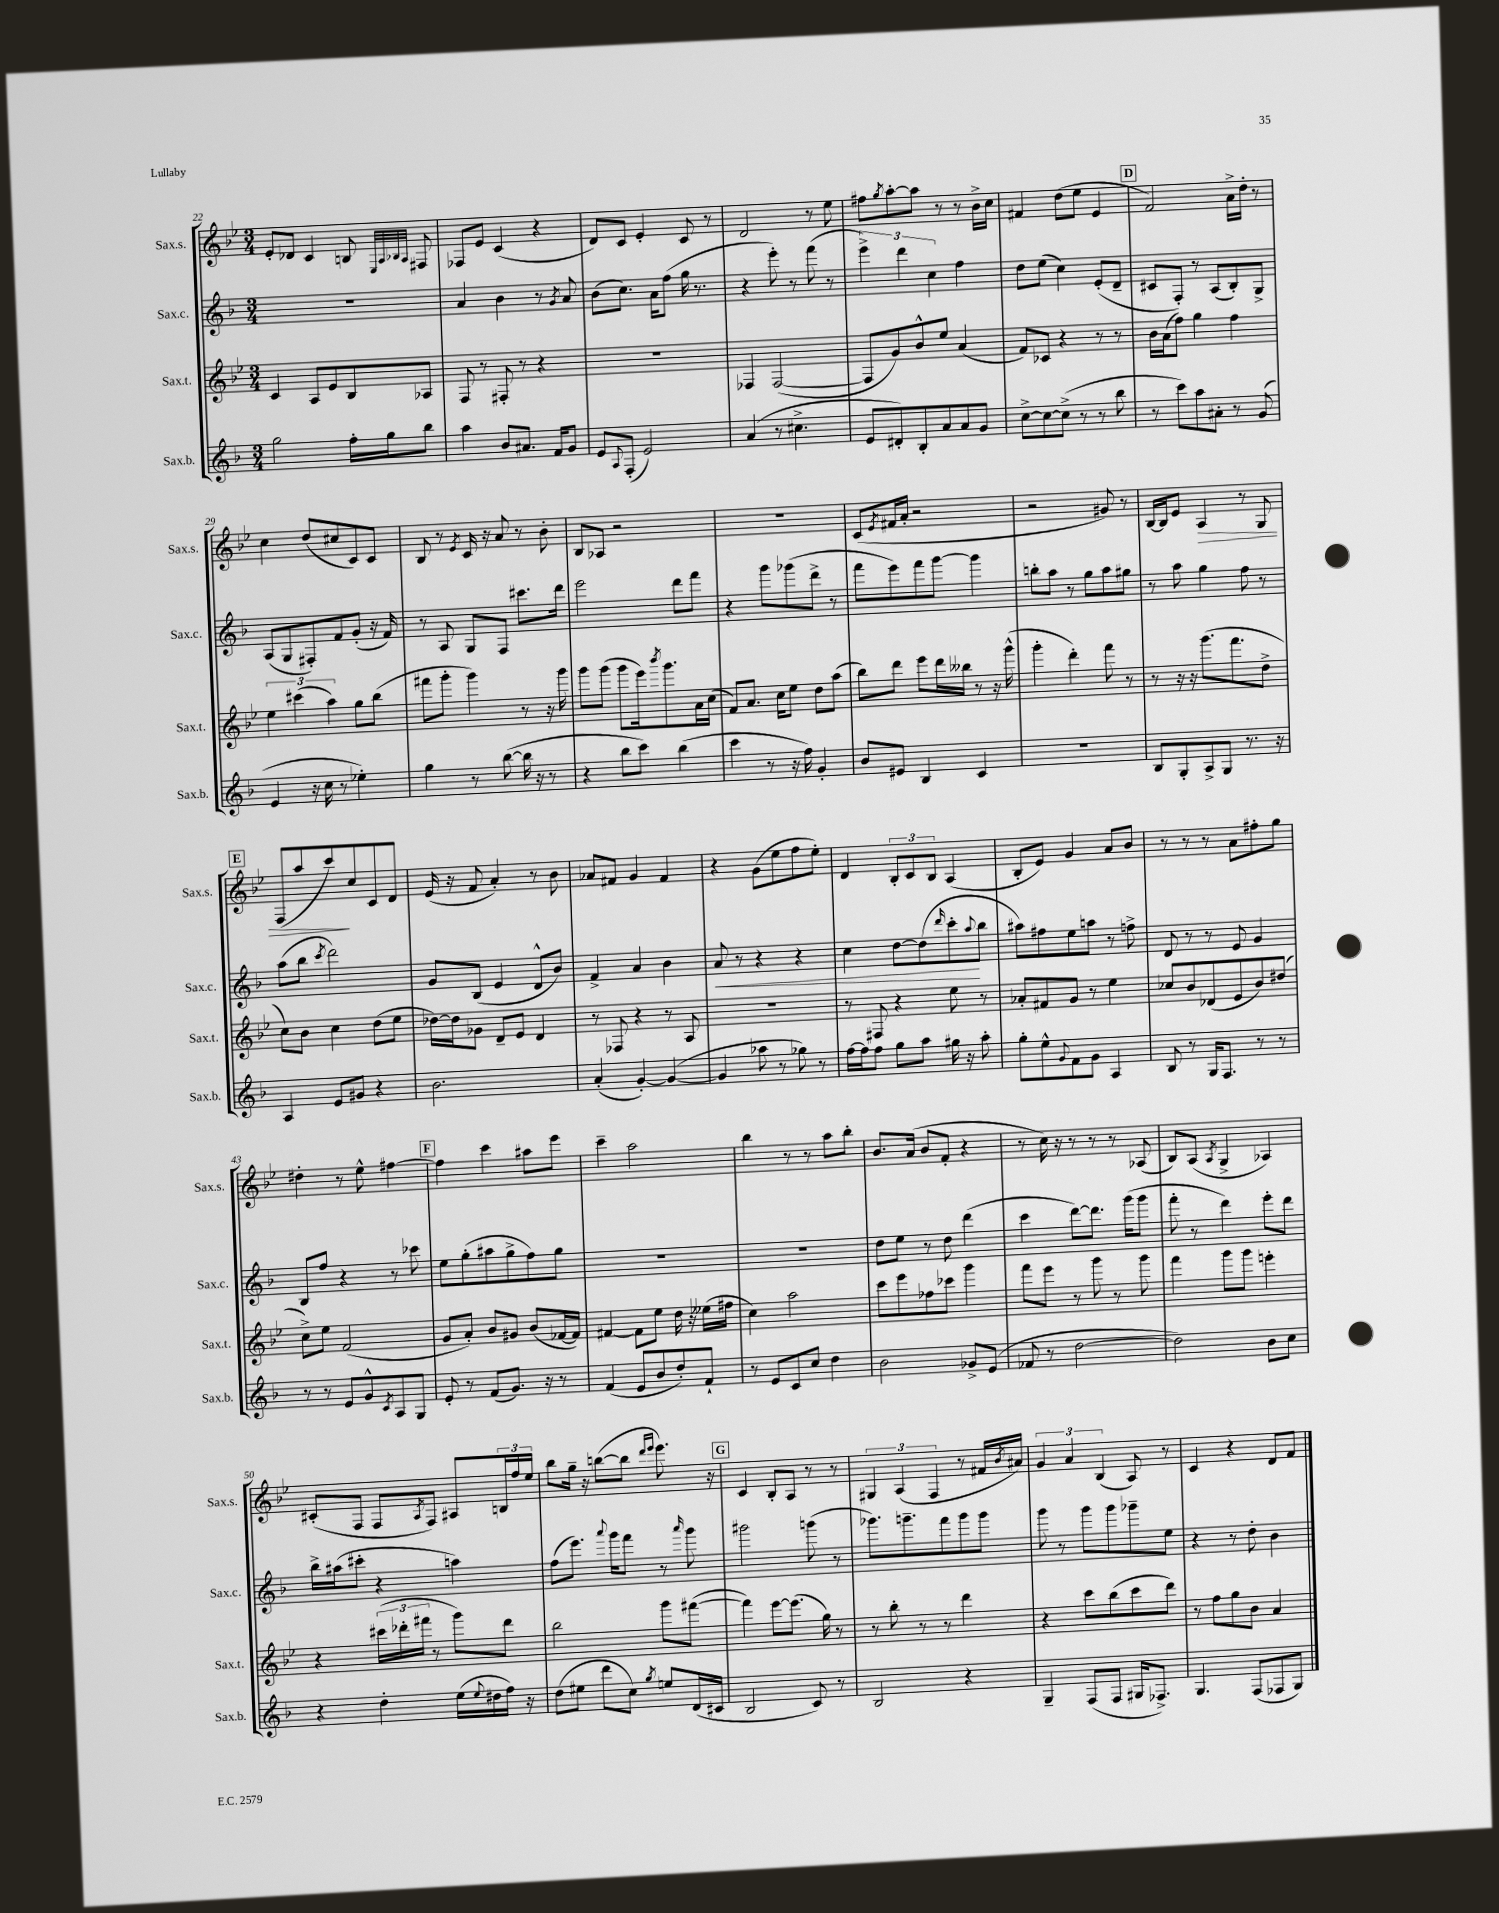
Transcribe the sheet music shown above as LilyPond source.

<<
\new StaffGroup <<
\new Staff = "s0" \with { instrumentName = "Sax.s." shortInstrumentName = "Sax.s." } {
    \clef treble \key bes \major \numericTimeSignature \time 3/4
    ees'8-. des'8 c'4 b8 \grace { ees32 a32 bes32 a32 } fis8 |
    fes8 ees'8 c'4( r4 |
    d'8) c'8 ees'4-. c'8 r8 |
    d'2 r8 ees''8 |
    fis''8 \acciaccatura { g''8 } a''8~-. a''8 r8 r8 bes'16-> c''16 |
    fis'4 d''8( ees''8 ees'4 |
    \mark \markup { \box "D" } f'2) a'16-> d''16-. r8 |
    c''4 d''8( cis''8 c'8) c'8 |
    bes8 r8 \acciaccatura { ees'8 } c'16 r16 a'8 r8 bes'8-. |
    bes8 aes8 r2 |
    R2. |
    c'8( \acciaccatura { ees'8 } fis'16 a'16-. r2 |
    r2 gis'8) r8 |
    bes16~ bes16 ees'8 a4\> r8 g8 |
    \mark \markup { \box "E" } f8( a''8 c'''8\!) c''8 c'8 d'8 |
    ees'16( r16 f'8 a'4-.) r8 bes'8 |
    aes'8 fis'8 g'4 fis'4 |
    r4 g'8( ees''8 f''8 ees''8-.) |
    d'4 \tuplet 3/2 { bes8-. c'8 bes8 } a4( |
    bes8-. ees'8) g'4 a'8 bes'8 |
    r8 r8 r8 a'8 fis''8-. g''8 |
    dis''4-. r8 ees''8-^ fis''4~ |
    \mark \markup { \box "F" } fis''4 c'''4 ais''8 ees'''8 |
    c'''4-- a''2 |
    bes''4 r8 r8 a''8 bes''8-. |
    bes'8. a'16( bes'8 f'8-. r4 |
    r8 c''16) r16 r8 r8 r8 aes8( |
    bes8) a8( \acciaccatura { a8 } g4-> aes4) |
    cis'8-.( f8 f8 \acciaccatura { a8 } f8) ais8 \tuplet 3/2 { b16 f''16 ees''16 } |
    bes''8 g''16-- r16 b''8~( b''8 \grace { d'''16 ees'''16 } ees'''8.) r16 |
    \mark \markup { \box "G" } c'4 bes8-. a8 r8 r8 |
    \tuplet 3/2 { gis4 a4( f4 } r8 fis'16 \acciaccatura { bes'8 } ais'16) |
    \tuplet 3/2 { g'4 a'4 bes4( } a8) r8 |
    c'4 r4 d'8 f'8 \bar "|." |
}
\new Staff = "s1" \with { instrumentName = "Sax.c." shortInstrumentName = "Sax.c." } {
    \clef treble \key f \major \numericTimeSignature \time 3/4
    R2. |
    a'4 bes'4 r8 \acciaccatura { g'8 } a'8 |
    bes'8( c''8.) a'16 f''8( g''16 r8. |
    r4 e'''8-.) r8 f'''8( r8 |
    \tuplet 3/2 { e'''4->) d'''4 c''4 } f''4 |
    d''8 e''8( c''4) e'8-.( d'8-- |
    \mark \markup { \box "D" } cis'8 f8-.) r8 a8( bes8-.) g8-> |
    a8( g8 fis8-.) f'8 g'8-.( r16 f'16) |
    r8 a8 g8 f8 cis'''8. d'''16 |
    e'''2 d'''8 f'''8 |
    r4 g'''8 ges'''8( d'''8-> r8 |
    f'''8 e'''8) f'''8 g'''8~ g'''4 |
    b''8-. a''8 r8 g''8 a''8 gis''8 |
    r8 a''8 g''4 f''8 r8 |
    \mark \markup { \box "E" } a''8( bes''8 \acciaccatura { c'''8 } d'''2) |
    g'8 bes8( e'4 d'8-^ bes'8) |
    f'4-> a'4 bes'4 |
    a'8\< r8 r4 r4 |
    c''4 d''8~ d''8( \grace { d'''16 } c'''8-.\! \appoggiatura { a''8 } bes''8 |
    ais''8) fis''8 e''8 a''8 r8 f''8-> |
    d'8 r8 r8 e'8 g'4 |
    bes8 f''8 r4 r8 ces'''8 |
    \mark \markup { \box "F" } e''8 g''8-.( ais''8 g''8-> f''8) g''8 |
    R2. |
    R2. |
    d''8 e''8 r8 d''8 d'''4( |
    c'''4 d'''8~) d'''8. g'''16( g'''8 |
    f'''8-. r8 d'''4) e'''8-. d'''8 |
    bes''16-> ais''16( cis'''8-. r4 a''4) |
    f''8( e'''8.) \appoggiatura { a'''8 } g'''16 f'''8 r8 \grace { a'''16 } g'''8 |
    \mark \markup { \box "G" } gis'''2 g'''8( r8 |
    ges'''8.) g'''8.-- f'''8 g'''8 g'''8 |
    g'''8 r8 g'''8 g'''8 ges'''8-- e''8 |
    r4 r8 d''8-. bes'4 \bar "|." |
}
\new Staff = "s2" \with { instrumentName = "Sax.t." shortInstrumentName = "Sax.t." } {
    \clef treble \key bes \major \numericTimeSignature \time 3/4
    c'4 a8 ees'8 bes8 aes8 |
    f8 r8 fis8-. r8 r4 |
    R2. |
    fes4 fes2~( |
    fes8 g'8) bes'8-^ ees''8 a'4( |
    f'8) ces'8 r4 r8 r8 |
    \mark \markup { \box "D" } bes'16 a'16( f''8) g''4 f''4 |
    \tuplet 3/2 { ees''4 cis'''4( a''4) } g''8 bes''8( |
    fis'''8 g'''8-. g'''4) r8 r16 g'''16 |
    g'''8 g'''8( g'''8 ees'''16) \acciaccatura { bes'''8 } g'''8. a'16 c''16( |
    f'8) a'8. c''16 ees''8 d''8 a''8( |
    bes''8) d'''8 ees'''8 d'''16 beses''16 r8 r16 g'''16-^( |
    g'''4-. d'''4-.) f'''8 r8 |
    r8 r16 r16 g'''8.( f'''8. d''8-> |
    \mark \markup { \box "E" } c''8) bes'8 c''4 d''8( ees''8 |
    des''16~) des''16 ges'8 d'8-- ees'8 d'4 |
    r8 fes8 r4 r8 a8 |
    R2. |
    r8 fis8 r4 ees''8 r8 |
    aes'8-. fis'8 g'8 r8 ees''4 |
    ces''8 bes'8 des'8( ees'8 bes'8) dis''8( |
    c''8->) ees''8 f'2( |
    \mark \markup { \box "F" } g'8 a'8-.) bes'8 gis'8 bes'8( fes'16~ fes'16) |
    fis'4~ fis'8 ees''8 d''16 r16 eeses''16( fis''16 |
    c''4) a''2 |
    c'''8 ees'''8 fes''8 ces'''8 g'''4 |
    f'''8 ees'''8 r8 g'''8 r8 g'''8 |
    f'''4 g'''8 g'''8 e'''4-. |
    r4 \tuplet 3/2 { cis'''16( des'''16-. fis'''16 } r8 g'''8) des'''8 |
    bes''2 g'''8 fis'''8~( |
    \mark \markup { \box "G" } fis'''4) ees'''8~ ees'''8.( g''16) r8 |
    r8 bes''8-. r8 r8 d'''4 |
    r4 c'''8 bes''8( c'''8 d'''8) |
    r8 f''8 g''8 bes'8 a'4 \bar "|." |
}
\new Staff = "s3" \with { instrumentName = "Sax.b." shortInstrumentName = "Sax.b." } {
    \clef treble \key f \major \numericTimeSignature \time 3/4
    g''2 f''16-. g''16 bes''8 |
    a''4 bes'8 ais'8. f'16 g'8 |
    e'8 \appoggiatura { a8 } f8-.( e'2) |
    a'4( r8 cis''4.-> |
    e'8 dis'8-.) bes8-. a'8 a'8 g'8 |
    c''8~-> c''8~ c''8->( r8 r8 bes''8 |
    \mark \markup { \box "D" } r8 c'''8) a''8 ais'8-. r8 g'8( |
    e'4 r16 c''16 r8 ees''4-.) |
    g''4 r8 bes''8~( bes''16 r16 r8 |
    r4 bes''8 c'''8) bes''4( |
    c'''4 r8 r16 f''16) g'4-. |
    bes'8 eis'8 bes4 c'4 |
    R2. |
    bes8 g8-. a8-> g8 r8. r16 |
    \mark \markup { \box "E" } a4 e'8 gis'8 r4 |
    bes'2. |
    a'4-.( g'4~-.) g'4~( |
    g'4 aes''8 r8 ges''8) r8 |
    f''16~ f''16 f''8 g''8 a''8 gis''16 r16 a''8-. |
    g''8-. e''8-^ \appoggiatura { g'8 } f'8 g'8 a4 |
    bes8 r8 g16 f8. r8 r8 |
    r8 r8 e'8 g'8-^ \acciaccatura { c'8 } a8 g8 |
    \mark \markup { \box "F" } e'8-. r8 f'8( g'8.) r16 r8 |
    f'4( e'8 bes'8 d''8-.) f'8-! |
    r8 e'8 c'8 c''8 d''4 |
    bes'2 ges'8-> e'8( |
    fes'8 r8 d''2~ |
    d''2) bes'8 c''8 |
    r4 d''4-. e''16( \appoggiatura { e''8 } dis''16 f''16) r16 |
    d''8( eis''8 d'''8 c''8) \acciaccatura { g''8 } e''8 d'16( cis'16 |
    \mark \markup { \box "G" } bes2 c'8) r8 |
    bes2 r4 |
    g4-- f8( f8 gis16 fes8.->) |
    g4. f8( fes8 g8) \bar "|." |
}
>>
>>
\layout { \context { \Score currentBarNumber = #22 } }
